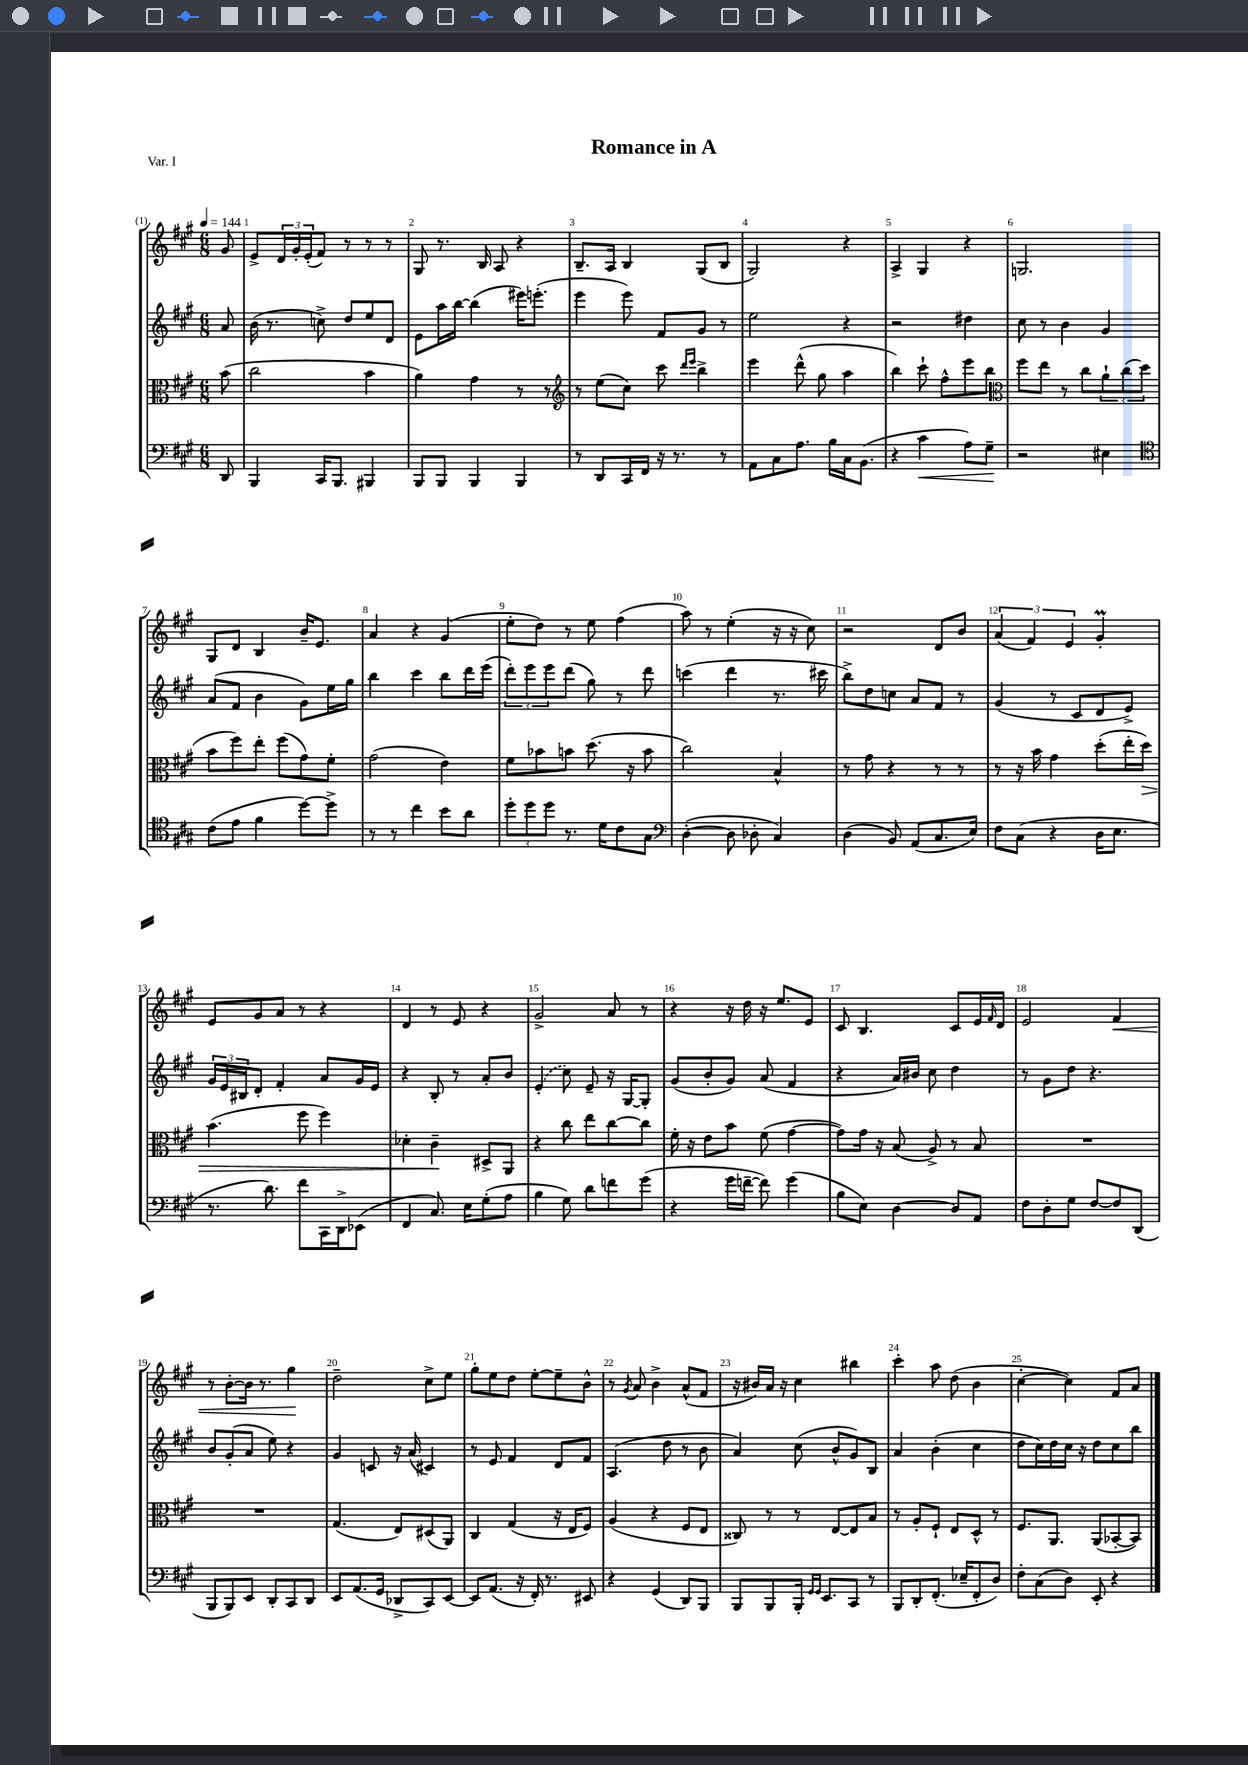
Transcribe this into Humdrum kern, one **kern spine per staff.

**kern	**dynam	**kern	**dynam	**kern	**kern	**dynam
*part4	*part4	*part3	*part3	*part2	*part1	*part1
*staff4	*staff4	*staff3	*staff3	*staff2	*staff1	*staff1
*clefF4	*	*clefC3	*	*clefG2	*clefG2	*
*k[f#c#g#]	*	*k[f#c#g#]	*	*k[f#c#g#]	*k[f#c#g#]	*
*M6/8	*	*M6/8	*	*M6/8	*M6/8	*
*MM144	*	*MM144	*	*MM144	*MM144	*
=	=	=	=	=	=	=
8DD/	.	(8b\	.	8a/	8g#/	.
=1	=1	=1	=1	=1	=1	=1
4BBB/	.	2cc#\	.	(16b\	8e^/L	.
.	.	.	.	8.r	.	.
.	.	.	.	.	24d/L	.
.	.	.	.	.	24g#'/	.
.	.	.	.	.	(24e'/J	.
16CC#/KL	.	.	.	8ccn^\)	8f#/J)	.
8.BBB/J	.	.	.	.	.	.
.	.	.	.	8dd/L	8r	.
4BBB#X/	.	4b\	.	8ee/	8r	.
.	.	.	.	8d/J	8r	.
=2	=2	=2	=2	=2	=2	=2
8BBB/L	.	4a\)	.	8e\L	8G#/	.
8BBB/J	.	.	.	16aa\L	8.r	.
.	.	.	.	[16bb\JJ	.	.
4BBB/	.	4g#\	.	(4bb\]	.	.
.	.	.	.	.	16B/	.
.	.	.	.	.	8A/	.
4BBB/	.	8r	.	16eee#X\KL)	4r	.
.	.	.	.	(8.eeen'\J	.	.
.	.	8r	.	.	.	.
=3	=3	=3	=3	=3	=3	=3
*	*	*clefG2	*	*	*	*
8r	.	8r	.	4eee\	8.B~/L	.
8DD/L	.	(8ee\L	.	.	.	.
.	.	.	.	.	16A/Jk	.
16CC#/L	.	8cc#\J)	.	8eee\)	4B/	.
16FF#/JJ	.	.	.	.	.	.
16r	.	8ccc#\	.	8f#/L	.	.
8.r	.	.	.	.	.	.
.	.	16qqddd/LL	.	.	.	.
.	.	16qqeee/JJ	.	.	.	.
.	.	4bb^\	.	8g#/J	(8G#/L	.
8r	.	.	.	8r	8B/J	.
=4	=4	=4	=4	=4	=4	=4
8AA\L	.	4eee\	.	2ee\	2G#/)	.
8C#\	.	.	.	.	.	.
8.A\J	.	(8ddd^^\	.	.	.	.
.	.	8gg#\	.	.	.	.
16B\LL	.	.	.	.	.	.
16C#\J	.	4aa\	.	4r	4r	.
(8.BB\J	.	.	.	.	.	.
=5	=5	=5	=5	=5	=5	=5
4r	.	4bb\)	.	2r	4A^/	.
!	!LO:HP:b	!	!	!	!	!
4c#\	<	8ccc#`\	.	.	4G#/	.
.	.	8ff#^^\L	.	.	.	.
8A\L)	.	8eee\	.	4dd#X\	4r	.
8G#~\J	.	8bb\J	.	.	.	.
.	[	.	.	.	.	.
=6	=6	=6	=6	=6	=6	=6
*	*	*clefC3	*	*	*	*
2r	.	8ff#\L	.	8cc#\	2.Gn/	.
.	.	8ee\J	.	8r	.	.
.	.	8r	.	4b\	.	.
.	.	8cc#\L	.	.	.	.
4E#X\	.	12a`\	.	4g#/	.	.
.	.	(12cc#\	.	.	.	.
.	.	12dd\J	.	.	.	.
!!LO:LB:g=z
=7	=7	=7	=7	=7	=7	=7
*clefC4	*	*	*	*	*	*
(8c#\L	.	8b\L	.	(8a/L	8G#/L	.
8e\J	.	8ff#\)	.	8f#/J	8d/J	.
4f#\	.	8ee'\J	.	4b\	4B/	.
.	.	(8ff#\L	.	.	.	.
[8dd\L)	.	8g#\)	.	8g#\L)	16b~/KL	.
.	.	.	.	.	8.e/J	.
8dd^\J]	.	8f#'\J	.	16ee\L	.	.
.	.	.	.	16gg#\JJ	.	.
=8	=8	=8	=8	=8	=8	=8
8r	.	(2g#\	.	4bb\	4a/	.
8r	.	.	.	.	.	.
4cc#\	.	.	.	4ccc#\	4r	.
8b\L	.	4e\)	.	8bb\L	(4g#/	.
8a\J	.	.	.	16ddd\L	.	.
.	.	.	.	(16eee\JJ	.	.
=9	=9	=9	=9	=9	=9	=9
12dd'\L	.	8f#\L	.	12ddd'\L)	8ee'\L	.
12dd\	.	.	.	12eee\	.	.
.	.	8b-X\	.	.	8dd\J)	.
12dd\J	.	.	.	12eee\	.	.
8.r	.	8bn\J	.	(8ddd\J	8r	.
.	.	(8.dd\	.	8gg#\)	8ee\	.
16d\KL	.	.	.	.	.	.
8c#\	.	.	.	8r	(4ff#\	.
.	.	16r	.	.	.	.
8G#\J	.	8b\	.	8ddd\	.	.
=10	=10	=10	=10	=10	=10	=10
*clefF4	*	*	*	*	*	*
([4D'\	.	2cc#\)	.	(4cccn\	8aa\)	.
.	.	.	.	.	8r	.
8D\]	.	.	.	4ddd\	(4ee'\	.
8D-X'\	.	.	.	.	.	.
4C#/)	.	4B^^/	.	8.r	16r	.
.	.	.	.	.	16r	.
.	.	.	.	.	8cc#\)	.
.	.	.	.	16ccc#X\	.	.
=11	=11	=11	=11	=11	=11	=11
(4D\	.	8r	.	8bb^\L)	2r	.
.	.	8g#\	.	8dd\	.	.
8BB/)	.	4r	.	8ccn\J	.	.
(8AA/L	.	.	.	8a/L	.	.
8.C#/	.	8r	.	8f#/J	8d/L	.
.	.	8r	.	8r	8b/J	.
16E/Jk)	.	.	.	.	.	.
=12	=12	=12	=12	=12	=12	=12
8F#\L	.	8r	.	(4g#/	(6a/	.
(8C#\J	.	16r	.	.	.	.
.	.	.	.	.	6f#/)	.
.	.	16b\	.	.	.	.
4r	.	4g#\	.	8r	.	.
.	.	.	.	.	6e/	.
.	.	.	.	8c#/L	.	.
16D\KL	.	(8dd'\L	.	8d/	4g#m'/	.
8.E\J	.	.	.	.	.	.
.	.	16ee'\L	.	8e^/J)	.	.
!	!	!	!LO:HP:b	!	!	!
.	.	16dd\JJ)	>	.	.	.
!!LO:LB:g=z
=13	=13	=13	=13	=13	=13	=13
8.r	.	(4.b\	.	24g#/LL	8e/L	.
.	.	.	.	24e/	.	.
.	.	.	.	24B#X/J	.	.
.	.	.	.	8d'/J	8g#/	.
8.d\)	.	.	.	.	.	.
.	.	.	.	4f#'/	8a/J	.
8f#\L	.	8ff#\	.	.	8r	.
16CC#\L	.	4ff#\)	.	8a/L	4r	.
16DD^\J	.	.	.	.	.	.
(8EE-X\J	.	.	.	16g#/L	.	.
.	.	.	.	16e/JJ	.	.
=14	=14	=14	=14	=14	=14	=14
4FF#/	.	4d-X'\	.	4r	4d/	.
8.C#/)	.	4c#~\	.	8B'/	8r	.
.	.	.	.	8r	8e/	.
16E\KL	.	.	.	.	.	.
(8G#'\	.	8D#X^/L	]	8a'/L	4r	.
8A\J	.	8AA/J	.	8b/J	.	.
=15	=15	=15	=15	=15	=15	=15
4B\	.	4r	.	(4e'/	2g#^/	.
8G#\)	.	8cc#\	.	8cc#\)	.	.
8d\L	.	8ee\L	.	8e~/	.	.
8fn\	.	[8cc#\	.	16r	8a/	.
.	.	.	.	[16G#/KL	.	.
(8g#\J	.	8cc#\J]	.	8G#'/J]	8r	.
=16	=16	=16	=16	=16	=16	=16
4r	.	16f#'\	.	(8g#/L	4r	.
.	.	16r	.	.	.	.
.	.	8e\L	.	8b'/	.	.
16g#\LL	.	8b\J	.	8g#/J)	16r	.
[16fn~\JJ	.	.	.	.	16dd\	.
8f\])	.	(8f#\	.	(8a/	16r	.
.	.	.	.	.	8.ee/L	.
(4g#\	.	[4g#\	.	4f#/	.	.
.	.	.	.	.	8e/J	.
=17	=17	=17	=17	=17	=17	=17
8B\L	.	8g#\L])	.	4r	8c#/	.
8E\J)	.	16g#\Jk	.	.	4.B/	.
.	.	16r	.	.	.	.
[4D\	.	(8B/	.	16a/LL)	.	.
.	.	.	.	16b#X/JJ	.	.
.	.	8A^/)	.	8cc#\	.	.
8D/L]	.	8r	.	4dd\	8c#/L	.
8AA/J	.	8B/	.	.	16e/L	.
.	.	.	.	.	16qqf#/	.
.	.	.	.	.	16d/JJ	.
=18	=18	=18	=18	=18	=18	=18
8F#\L	.	2.r	.	8r	2e/	.
8D'\	.	.	.	8g#\L	.	.
8G#\J	.	.	.	8dd\J	.	.
[8F#/L	.	.	.	4.r	.	.
!	!	!	!	!	!	!LO:HP:b
8F#/]	.	.	.	.	4f#/	<
(8DD/J	.	.	.	.	.	.
!!LO:LB:g=z
=19	=19	=19	=19	=19	=19	=19
8BBB/L	.	2.r	.	8b/L	8r	.
8BBB/)	.	.	.	(8g#'/	[8b'\L	.
8EE/J	.	.	.	8a/J	16b\Jk]	.
.	.	.	.	.	8.r	.
8DD'/L	.	.	.	8ee\)	.	.
8CC#/	.	.	.	4r	4gg#\	.
8DD/J	.	.	.	.	.	.
.	.	.	.	.	.	[
=20	=20	=20	=20	=20	=20	=20
8EE/L	.	(4.G#/	.	4g#/	2dd~\	.
(8.AA/	.	.	.	.	.	.
.	.	.	.	8cn/	.	.
16GG#/Jk	.	.	.	.	.	.
8DD-X^/L	.	8E/L)	.	16r	.	.
.	.	.	.	(16a/	.	.
8CC#/)	.	(8D#X/	.	4c#X/)	8cc#^\L	.
[8EE/J	.	8AA/J)	.	.	8ee\J	.
=21	=21	=21	=21	=21	=21	=21
8EE/L]	.	4C#/	.	8r	8gg#'\L	.
(8.AA/J	.	.	.	8e/	8ee\	.
.	.	(4G#/	.	4f#/	8dd\J	.
16r	.	.	.	.	.	.
16FF#'/)	.	.	.	.	[8ee'\L	.
8.r	.	.	.	.	.	.
.	.	16r	.	8d/L	8ee~\]	.
.	.	16E/KL	.	.	.	.
8EE#X/	.	8F#/J)	.	8f#/J	8b^^\J	.
=22	=22	=22	=22	=22	=22	=22
4r	.	(4A/	.	(4.A/	8r	.
.	.	.	.	.	8qg#/	.
.	.	.	.	.	8a/	.
(4GG#/	.	4r	.	.	4b^\	.
.	.	.	.	8dd\	.	.
8DD/L)	.	8F#/L	.	8r	(8a^^/L	.
8BBB/J	.	8E/J	.	8b\	8f#/J	.
=23	=23	=23	=23	=23	=23	=23
8BBB/L	.	8C##X/)	.	4a/)	16r	.
.	.	.	.	.	16b#X/LL)	.
8BBB/	.	8r	.	.	16a/JJ	.
.	.	.	.	.	16r	.
16BBB'/Jk	.	8r	.	(8cc#\	4cc#\	.
16qqGG#/LL	.	.	.	.	.	.
16qqGG#/JJ	.	.	.	.	.	.
8.EE/L	.	.	.	.	.	.
.	.	[8E/L	.	8b^^/L	.	.
8CC#/J	.	8E/]	.	8g#/)	4bb#X\	.
8r	.	8B/J	.	8B/J	.	.
=24	=24	=24	=24	=24	=24	=24
8BBB/L	.	8r	.	4a/	4ccc#'\	.
8DD'/	.	8A'/L	.	.	.	.
(8.FF#'/J	.	8F#`/J	.	(4b'\	8aa\	.
.	.	8E/L	.	.	(8dd\	.
16E-X~/KL	.	.	.	.	.	.
8FF#'/	.	8D^^/J	.	4cc#\	4b\	.
8D/J)	.	8r	.	.	.	.
=25	=25	=25	=25	=25	=25	=25
8F#'\L	.	8.F#/L	.	8dd\L	[4cc#'\	.
(8C#\	.	.	.	16cc#\L)	.	.
.	.	8.AA/J	.	16dd\	.	.
8D\J)	.	.	.	16cc#\JJ	4cc#\])	.
.	.	.	.	16r	.	.
8EE'/	.	(8AA/L	.	8dd\L	.	.
4r	.	[8BB-X'/	.	8cc#\	8f#/L	.
.	.	8BB-/J])	.	8bb\J	8a/J	.
==	==	==	==	==	==	==
*-	*-	*-	*-	*-	*-	*-
